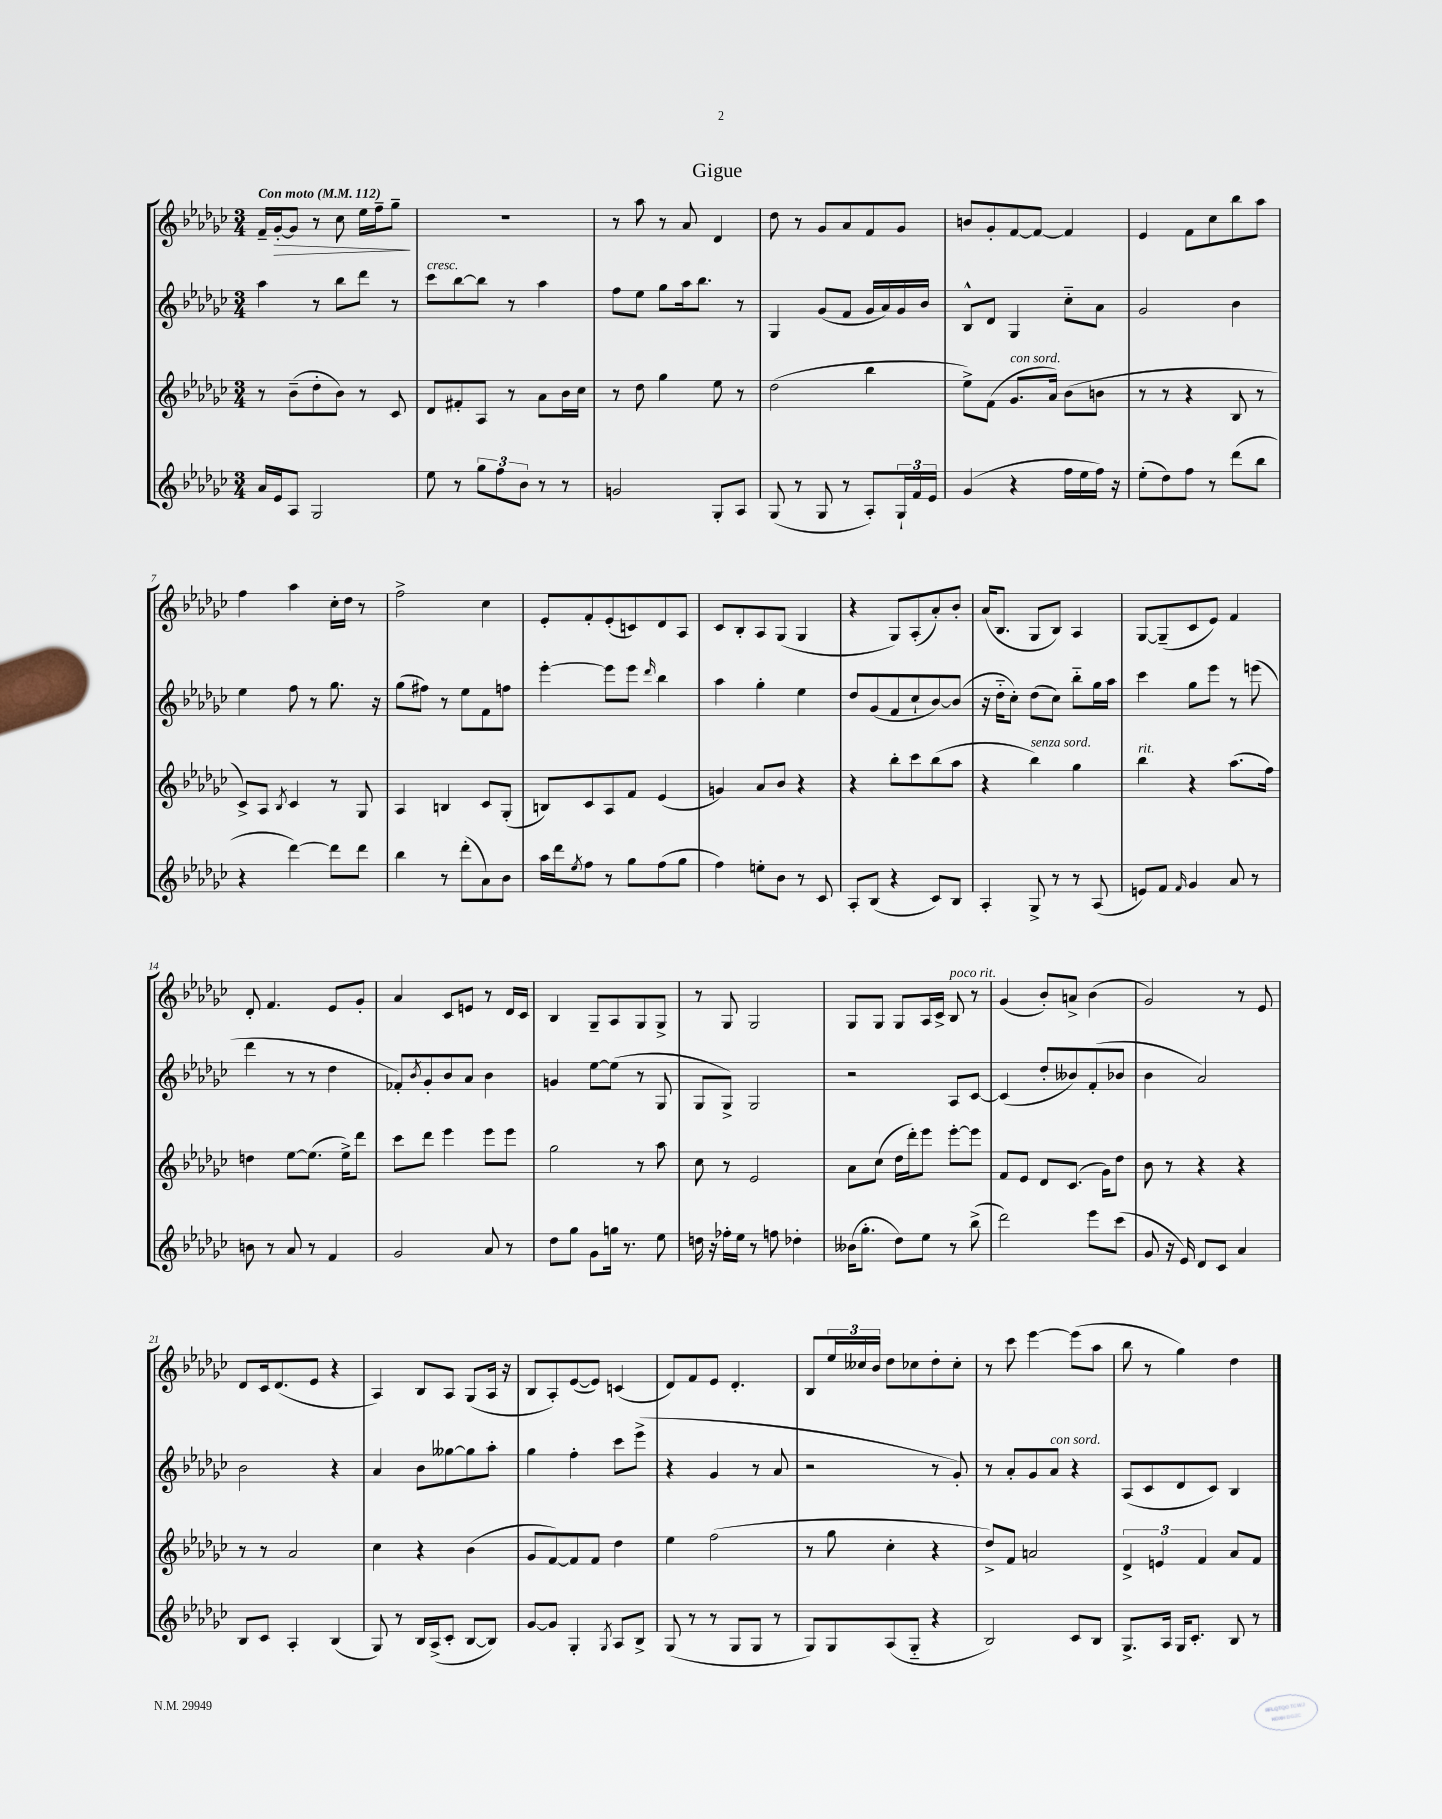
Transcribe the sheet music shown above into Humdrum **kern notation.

**kern	**kern	**kern	**kern	**dynam
*part4	*part3	*part2	*part1	*part1
*staff4	*staff3	*staff2	*staff1	*staff1
*clefG2	*clefG2	*clefG2	*clefG2	*
*k[b-e-a-d-g-c-]	*k[b-e-a-d-g-c-]	*k[b-e-a-d-g-c-]	*k[b-e-a-d-g-c-]	*
*M3/4	*M3/4	*M3/4	*M3/4	*
*MM112	*MM112	*MM112	*MM112	*
=1	=1	=1	=1	=1
!	!	!	!LO:TX:a:B:t=Con moto	!
16a-/LL	8r	4aa-\	16f~/LL	.
!	!	!	!	!LO:HP:b
16e-/J	.	.	[16g-'/J	>
8A-/J	(8b-~\L	.	8g-/J]	.
2G-/	8dd-'\	8r	8r	.
.	8b-\J)	8bb-\L	8cc-\	.
.	8r	8ddd-\J	16ee-\LL	.
.	.	.	16ff~\J	.
.	8c-/	8r	8gg-~\J	.
.	.	.	.	]
=2	=2	=2	=2	=2
!	!	!LO:TX:a:i:t=cresc.	!	!
8ee-\	8d-/L	8ccc-\L	2.r	.
8r	8f#X'/	[8bb-\	.	.
12gg-\L	8A-/J	8bb-\J]	.	.
12ff\	.	.	.	.
.	8r	8r	.	.
12b-\J	.	.	.	.
8r	8a-\L	4aa-\	.	.
8r	16b-\L	.	.	.
.	16cc-\JJ	.	.	.
=3	=3	=3	=3	=3
2gn/	8r	8ff\L	8r	.
.	8dd-\	8ee-\J	8aa-\	.
.	4gg-\	8gg-\L	8r	.
.	.	16aa-\k	8a-/	.
.	.	8.bb-\J	.	.
8G-'/L	8ee-\	.	4d-/	.
8A-/J	8r	8r	.	.
=4	=4	=4	=4	=4
(8G-/	(2dd-\	4G-/	8dd-\	.
8r	.	.	8r	.
8G-/	.	(8g-/L	8g-/L	.
8r	.	8f/J	8a-/	.
8A-'/L)	4bb-\	16g-/LL	8f/	.
.	.	16a-/)	.	.
24G-`/L	.	16g-/	8g-/J	.
24f/	.	.	.	.
.	.	16b-/JJ	.	.
24e-/JJ	.	.	.	.
=5	=5	=5	=5	=5
(4g-/	8ee-^\L)	8B-^^/L	8bn/L	.
.	(8f\J	8d-/J	8g-'/	.
!	!LO:TX:a:i:t=con sord.	!	!	!
4r	8.g-/L	4G-/	[8f/	.
.	.	.	8f/J_	.
.	16a-/Jk)	.	.	.
16ff\LL	(8b-\L	8cc-\L	4f/]	.
16ee-\	.	.	.	.
16ff\JJ)	8bn\J	8a-\J	.	.
16r	.	.	.	.
=6	=6	=6	=6	=6
(8ee-'\L	8r	2g-/	4e-/	.
8dd-\)	8r	.	.	.
8ff\J	4r	.	8f\L	.
8r	.	.	8cc-\	.
(8ddd-\L	8B-/	4b-\	8bb-\	.
8bb-\J	8r	.	8aa-\J	.
!!LO:LB:g=z
=7	=7	=7	=7	=7
4r	8c-^/L)	4ee-\	4ff\	.
.	8A-/J	.	.	.
.	8qB-/	.	.	.
[4ddd-\)	4c-/	8ff\	4aa-\	.
.	.	8r	.	.
8ddd-\L]	8r	8.gg-\	16cc-'\LL	.
.	.	.	16dd-\JJ	.
8ddd-\J	8G-/	.	8r	.
.	.	16r	.	.
=8	=8	=8	=8	=8
4bb-\	4A-/	(8gg-\L	2ff^\	.
.	.	8ff#X\J)	.	.
8r	4Bn/	8r	.	.
(8ddd-'\L	.	8ee-\L	.	.
8a-\)	8c-/L	8f\	4cc-\	.
8b-\J	(8G-'/J	8ffn\J	.	.
=9	=9	=9	=9	=9
16aa-\LL	8Bn/L)	[4eee-'\	8e-'/L	.
16ddd-\J	.	.	.	.
8qee-/	.	.	.	.
8ff\J	8c-/	.	8f'/	.
8r	8A-/	8eee-\L]	(8e-'/	.
8gg-\L	8f/J	8eee-\J	8cn/)	.
.	.	16qqddd-/	.	.
(8ff\	(4e-/	4bb-\	8d-/	.
8gg-\J	.	.	8A-/J	.
=10	=10	=10	=10	=10
4ff\)	4gn/)	4aa-\	8c-/L	.
.	.	.	8B-'/	.
8een'\L	8a-/L	4gg-'\	8A-/	.
8b-\J	8b-/J	.	(8G-/J	.
8r	4r	4ee-\	4G-/	.
8c-/	.	.	.	.
=11	=11	=11	=11	=11
8A-'/L	4r	8dd-/L	4r	.
(8B-/J	.	(8g-/	.	.
4r	8bb-'\L	8f/	8G-/L)	.
.	8ccc-\	8cc-`/	(8A-'/	.
8c-/L)	(8bb-\	[8b-/)	8a-'/)	.
8B-/J	8aa-\J	(8b-/J]	8b-'/J	.
=12	=12	=12	=12	=12
4A-'/	4r	16r	(16a-/KL	.
.	.	16dd-\KL	8.B-/J	.
.	.	8cc-'\J)	.	.
!	!LO:TX:a:i:t=senza sord.	!	!	!
8G-^/	4bb-\)	(8dd-\L	8G-/L	.
8r	.	8cc-\J)	8B-/J)	.
8r	4gg-\	8bb-\L	4A-/	.
(8A-/	.	16gg-\L	.	.
.	.	16aa-\JJ	.	.
=13	=13	=13	=13	=13
!	!LO:TX:a:i:t=rit.	!	!	!
8en/L)	4bb-\	4ccc-\	[8G-/L	.
8f/J	.	.	(8G-~/]	.
16qqf/	.	.	.	.
4g-/	4r	8gg-\L	8c-/	.
.	.	8eee-\J	8e-/J)	.
8a-/	(8.aa-\L	8r	4f/	.
8r	.	(8eeen\	.	.
.	16ff\Jk)	.	.	.
!!LO:LB:g=z
=14	=14	=14	=14	=14
8bn\	4ddn\	4ddd-\	8d-'/	.
8r	.	.	4.f/	.
8a-/	[8ee-\L	8r	.	.
8r	(8.ee-\J]	8r	.	.
4f/	.	4dd-\	8e-/L	.
.	16ee-^\KL)	.	.	.
.	8ddd-\J	.	8g-'/J	.
=15	=15	=15	=15	=15
2g-/	8ccc-\L	8f-X'/L)	4a-/	.
.	.	8qb-/	.	.
.	8ddd-\J	8g-'/	.	.
.	4eee-\	8b-/	8c-/L	.
.	.	8a-/J	8en/J	.
8a-/	8eee-\L	4b-\	8r	.
8r	8eee-\J	.	16d-/LL	.
.	.	.	16c-/JJ	.
=16	=16	=16	=16	=16
8dd-\L	2gg-\	4gn/	4B-/	.
8gg-\J	.	.	.	.
8g-\L	.	[8ee-\L	8G-~/L	.
16ggn\Jk	.	(8ee-\J]	8A-/	.
8.r	.	.	.	.
.	8r	8r	8G-/	.
8ee-\	8aa-\	8G-/	8G-^/J	.
=17	=17	=17	=17	=17
16ddn\	8cc-\	8G-/L	8r	.
16r	.	.	.	.
16ff-X'\LL	8r	8G-^/J)	8G-/	.
16ee-\JJ	.	.	.	.
8r	2e-/	2G-/	2G-/	.
8ffn\	.	.	.	.
4dd-X'\	.	.	.	.
=18	=18	=18	=18	=18
(16b--X\KL	8a-\L	2r	8G-/L	.
8.gg-'\J	.	.	.	.
.	(8cc-\J	.	8G-/J	.
8dd-\L)	16dd-\LL	.	8G-/L	.
.	16ddd-'\J)	.	.	.
8ee-\J	8eee-\J	.	16A-/L	.
.	.	.	16c-^/JJ	.
!	!	!	!LO:TX:a:i:t=poco rit.	!
8r	[8eee-'\L	8A-/L	8B-/	.
(8bb-^\	8eee-\J]	[8c-/J	8r	.
=19	=19	=19	=19	=19
2ddd-\)	8f/L	(4c-/]	(4g-/	.
.	8e-/J	.	.	.
.	8d-/L	8dd-'/L	8b-'/L)	.
.	(8.c-/J	8b--X/)	8an^/J	.
8eee-\L	.	(8f'/	(4b-\	.
.	16g-\KL)	.	.	.
(8ccc-\J	8dd-\J	8b-X/J	.	.
=20	=20	=20	=20	=20
8g-/	8b-\	4b-\	2g-/)	.
16r	8r	.	.	.
16e-/)	.	.	.	.
8d-/L	4r	2a-/)	.	.
8c-/J	.	.	.	.
4a-/	4r	.	8r	.
.	.	.	8e-/	.
!!LO:LB:g=z
=21	=21	=21	=21	=21
8B-/L	8r	2b-\	8d-/L	.
8c-/J	8r	.	16c-/k	.
.	.	.	(8.d-/	.
4A-'/	2a-/	.	.	.
.	.	.	8e-/J	.
(4B-/	.	4r	4r	.
=22	=22	=22	=22	=22
8G-/)	4cc-\	4a-/	4A-/)	.
8r	.	.	.	.
16B-/LL	4r	8b-\L	8B-/L	.
(16A-^/J	.	.	.	.
8c-'/J	.	[8gg--X\	8A-/J	.
[8B-/L	(4b-\	8gg--\]	(8G-/L	.
8B-/J])	.	8aa-'\J	16A-/Jk	.
.	.	.	16r	.
=23	=23	=23	=23	=23
[8g-/L	8g-/L	4gg-\	8B-/L	.
8g-/J]	[8f/)	.	8A-'/)	.
4G-'/	8f/]	4ff'\	([8e-/	.
.	8f/J	.	8e-/J])	.
8qG-/	.	.	.	.
8A-/L	4dd-\	8ccc-\L	(4cn/	.
8B-^/J	.	(8eee-^\J	.	.
=24	=24	=24	=24	=24
(8G-/	4ee-\	4r	8d-/L)	.
8r	.	.	8f/	.
8r	(2ff\	4g-/	8e-/J	.
8G-/L	.	.	4.d-'/	.
8G-/J	.	8r	.	.
8r	.	8a-/	.	.
=25	=25	=25	=25	=25
8G-/L)	8r	2r	8B-/L	.
8G-/	8gg-\	.	24ee-/L	.
.	.	.	24cc--X/	.
.	.	.	24b-/JJ	.
(8A-/	4cc-'\	.	8dd-\L	.
8G-/J	.	.	8cc-X\	.
4r	4r	8r	8dd-'\	.
.	.	8g-'/)	8cc-'\J	.
=26	=26	=26	=26	=26
2B-/)	8dd-^/L)	8r	8r	.
.	8f/J	8a-'/L	8ccc-\	.
.	2an/	8g-/	[4eee-\	.
!	!	!LO:TX:a:i:t=con sord.	!	!
.	.	8a-/J	.	.
8c-/L	.	4r	(8eee-\L]	.
8B-/J	.	.	8aa-\J	.
=27	=27	=27	=27	=27
8.G-^/L	6d-^/	(8A-/L	8bb-\	.
.	.	8c-/	8r	.
.	6en/	.	.	.
16A-/Jk	.	.	.	.
16G-/KL	.	8d-/	4gg-\)	.
8.c-'/J	.	.	.	.
.	6f/	.	.	.
.	.	8c-/J)	.	.
8B-/	8a-/L	4B-/	4dd-\	.
8r	8f/J	.	.	.
==	==	==	==	==
*-	*-	*-	*-	*-
